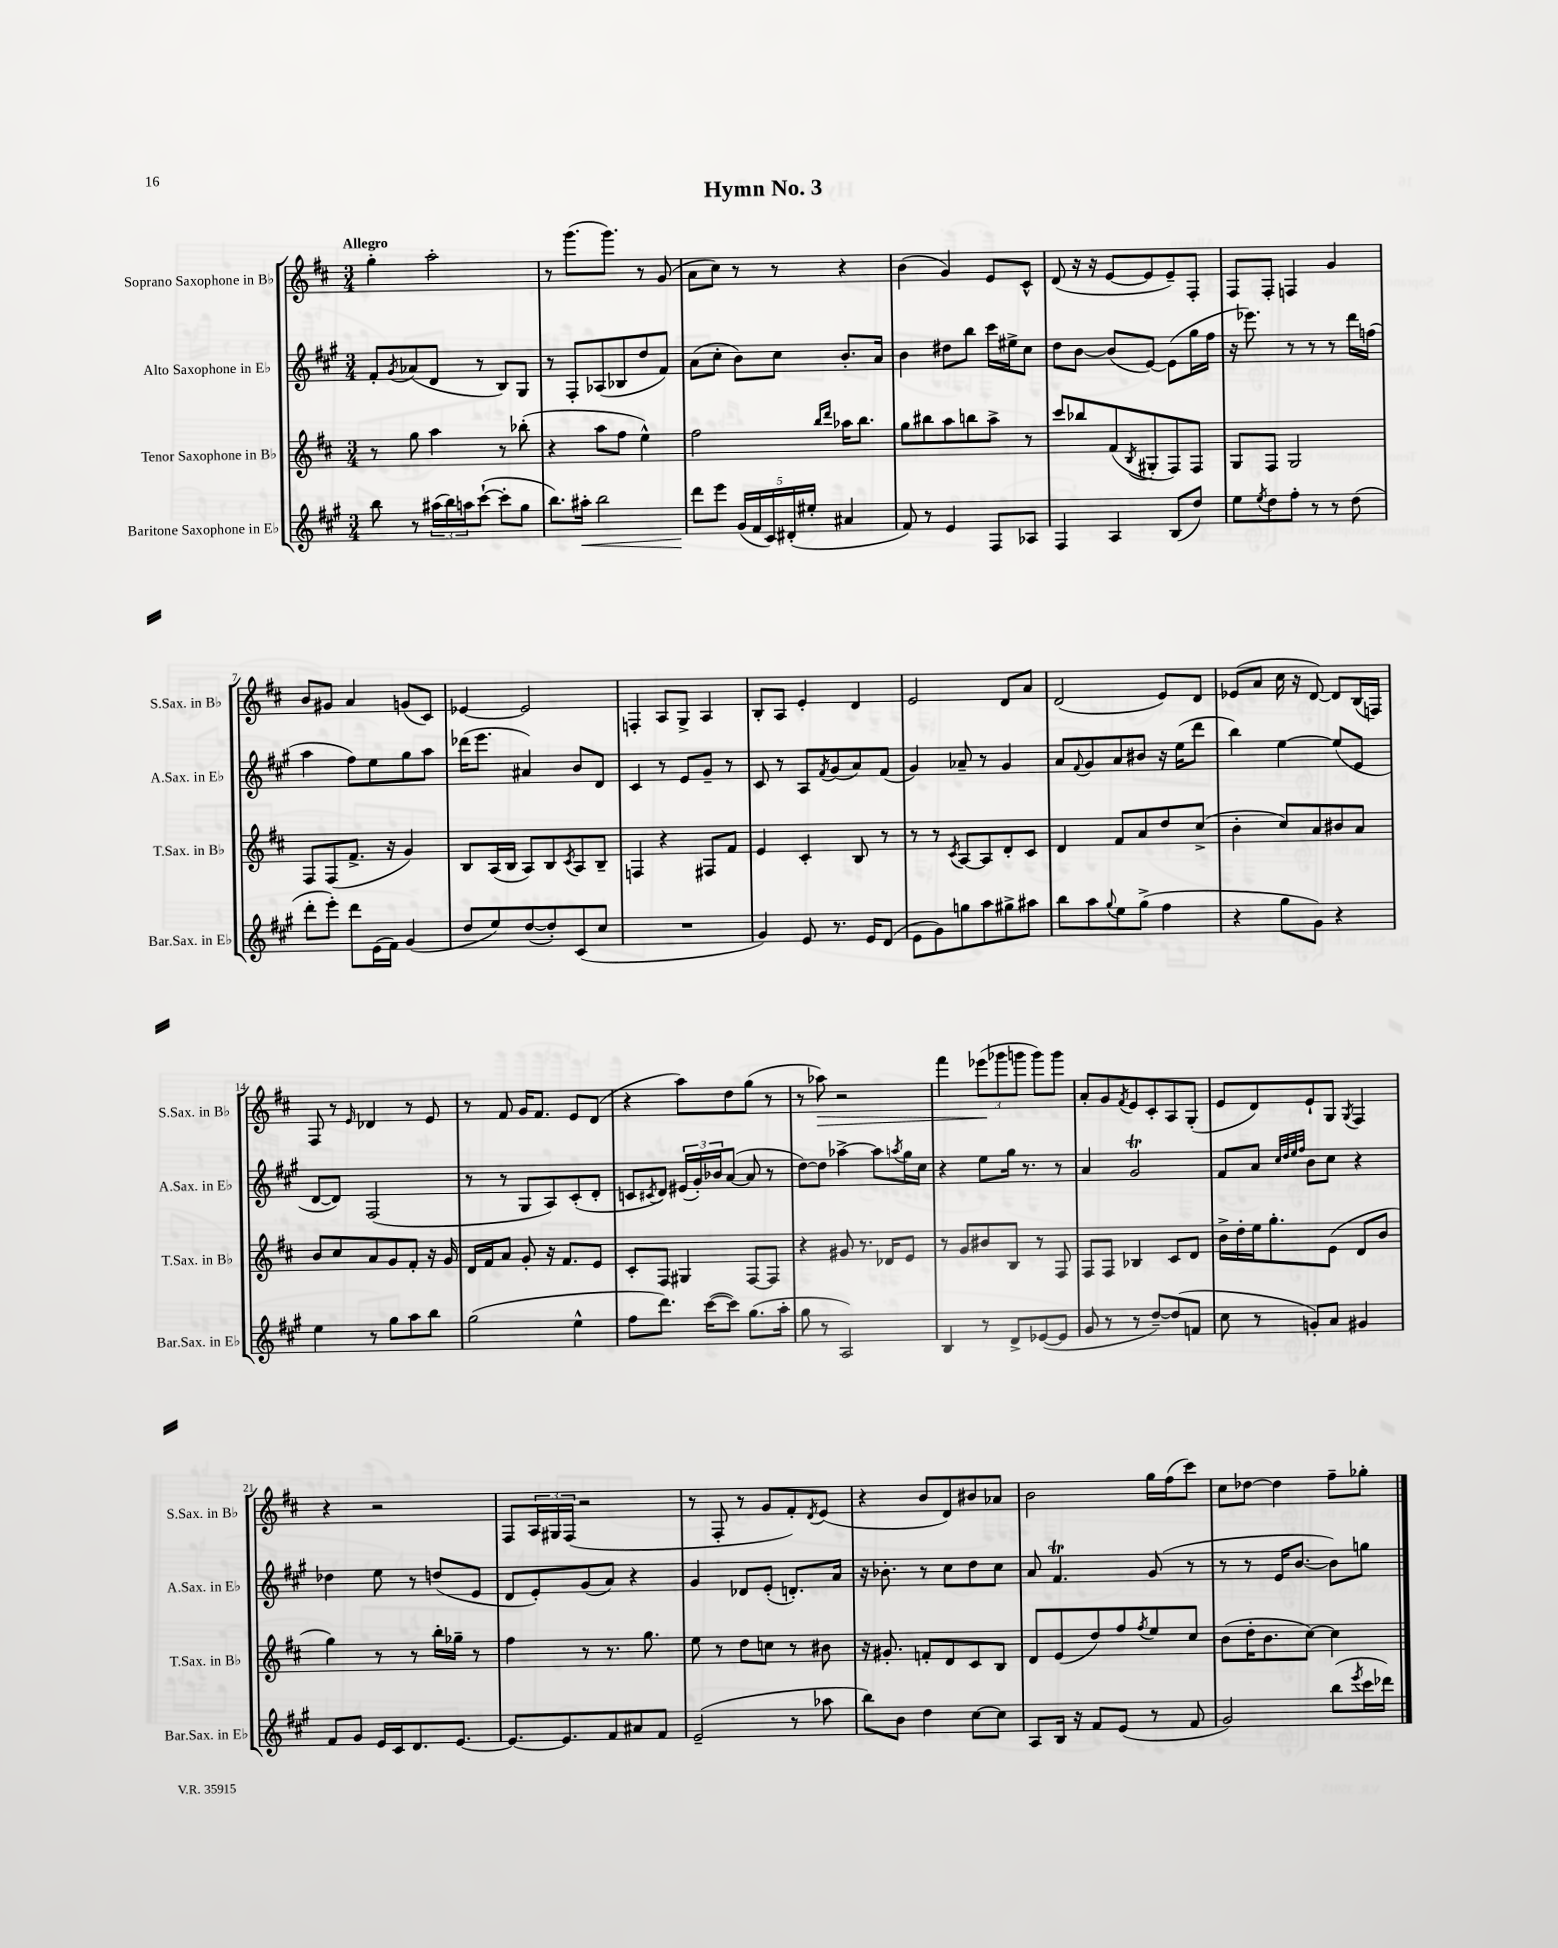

**kern	**kern	**kern	**kern
*staff4	*staff3	*staff2	*staff1
*clefG2	*clefG2	*clefG2	*clefG2
*k[f#c#g#]	*k[f#c#]	*k[f#c#g#]	*k[f#c#]
*M3/4	*M3/4	*M3/4	*M3/4
8bb	8r	8f#'	4gg'
.	.	8qg#	.
8r	8gg	(8a-	.
(24aa#	4aa	8d	2aa'
24bb)	.	.	.
24aa	.	.	.
([8ccc#`	.	8r	.
8ccc#']	8r	8B)	.
8gg#	(8bb-'	8G#	.
=	=	=	=
8.bb)	4r	8r	8r
.	.	8F#'	(8.ggg
16aa#'	.	.	.
2bb	8aa	(8A-	.
.	.	.	8.ggg)
.	8ff#	8B-	.
.	4ee^^)	8dd	8r
.	.	8f#)	(8g
=	=	=	=
8ddd	2ff#	(8a	8a
8eee	.	8cc#'	8cc#)
(20g#	.	8b)	8r
20f#	.	.	.
20c#)	.	.	.
.	.	8cc#	8r
(20d#'	.	.	.
20ee#'	.	.	.
.	16qqbb	.	.
.	16qqddd	.	.
4a#	16aa-	8.b'	4r
.	8.bb	.	.
.	.	16a	.
=	=	=	=
8f#)	8gg	4b	(4b
8r	8bb#	.	.
4e	8aa	8dd#	4g)
.	8bb	8bb	.
8F#	8aa^	16ccc#	8e
.	.	16ee#^	.
8A-	8r	8cc#	8c#^^
=	=	=	=
4F#	8ccc#	8dd	(8d
.	8bb-	[8b	16r
.	.	.	16r
4A	(8f#	(8b]	[8e
.	8qB	.	.
.	8G#'	[8e)	8e]
(8B	8F#)	(8e]	8e~)
8dd)	8F#	16gg#	8F#'
.	.	16ff#	.
=	=	=	=
8ee	8G	16r	8F#
.	.	8.eee-)	.
8qee	.	.	.
8dd	8F#	.	8F#'
8ff#'	2G	8r	4F
8r	.	8r	.
8r	.	8r	4g
(8dd	.	16ddd	.
.	.	(16ff	.
=	=	=	=
8ddd'	8F#	4aa	8b
8eee')	(8F#	.	8g#
8ddd	8.f#^	8ff#)	4a
(16e	.	8ee	.
16f#)	16r	.	.
(4g#	4g)	8gg#	(8g
.	.	8aa	8c#)
=	=	=	=
8dd	8B	(16ddd-	[4e-
.	.	8.eee	.
8ee)	(16A	.	.
.	16B	.	.
([8dd	8A)	4a#)	2e-]
8dd'])	8B	.	.
.	8qc#	.	.
(8c#	8A	8b	.
8cc#	8B~	8d	.
=	=	=	=
2.r	4F	4c#	4F'
.	4r	8r	8A
.	.	8e	8G^
.	8F#	8g#~	4A
.	8f#	8r	.
=	=	=	=
4g#)	4e	8c#	8B'
.	.	8r	8A
8e	4c#'	8A	4e'
.	.	8qf#	.
8.r	.	(8g#	.
.	8B	8a)	4d
16e	.	.	.
(8d	8r	(8f#	.
=	=	=	=
8e	8r	4g#)	2e
8g#)	8r	.	.
.	8qc#	.	.
8gg	[8A	8a-~	.
8aa	8A]	8r	.
8gg#^	8d'	4g#	8d
8aa#	8c#	.	8a
=	=	=	=
8bb	4d	8a	(2d
.	.	8qqf#	.
8aa	.	8g#	.
8qqgg#	.	.	.
8ee	8f#	8a	.
(8gg#^	8a	8b#	.
4ff#	8dd	16r	8e)
.	.	(16ee	.
.	(8cc#^	8ddd	8d
=	=	=	=
4r	4b'	4bb)	(8e-
.	.	.	8a
8gg#	8cc#)	[4ee	16cc#
.	.	.	16r
8g#)	8a	.	[8d)
4r	8b#	(8ee]	8d]
.	8a	8e	(16B
.	.	.	16F)
=	=	=	=
4ee	8b	[8d	8F#
.	8cc#	8d])	8r
.	.	.	16qqe
8r	8a	(2F#	4d-
8gg#	8g	.	.
8aa	8f#'	.	8r
8bb	16r	.	8e
.	16g	.	.
=	=	=	=
(2gg#	16d	8r	8r
.	16f#	.	.
.	8a	8r	8f#
.	8g'	8G#	16g
.	.	.	8.f#
.	16r	8A)	.
.	8.f#	.	.
4ee^^	.	(8c#'	8e
.	8e	8d'	(8d
=	=	=	=
8ff#	8c#'	8c	4r
.	.	8qc#	.
8.ddd)	8F#	8d)	.
.	4G#	(24e#	8aa)
.	.	24g#')	.
([16ccc#	.	.	.
.	.	24b-	.
8ccc#])	.	([8a	8dd
(8.gg#	[8F#	8a]	(8gg
.	8F#]	8r	8r
16aa'	.	.	.
=	=	=	=
8gg#	4r	[8dd)	8r
8r	.	8dd]	8aa-)
2A)	8g#	[4aa-^	2r
.	8.r	.	.
.	.	8aa-]	.
.	16d-	.	.
.	.	8qaa	.
.	8e	16gg#	.
.	.	16cc#	.
=	=	=	=
4B	8r	4r	4fff#
.	8g	.	.
8r	8b#	8ee	(12eee-
.	.	.	12ggg-
8d^	8B	16gg#	.
.	.	.	12ggg
.	.	8.r	.
([8e-	8r	.	8ggg)
8e-]	8F#	8r	8ggg
=	=	=	=
8g#	8F#	4a	8a'
8r	8F#	.	8g
.	.	.	8qf#
8r	4B-	2g#	8e
[8dd~)	.	.	8c#'
(8dd]	8c#	.	8A
8f	8d	.	(8G'
=	=	=	=
8cc#	16b^	8f#	8e
.	16dd'	.	.
8r	16ee	8a	8d)
.	8.gg'	.	.
.	.	32qqcc#	.
.	.	32qqdd	.
.	.	32qqee	.
.	.	32qqff#	.
8g')	.	8b	8e`
8a	(8e	8cc#	8G
.	.	.	8qG
4g#	8d	4r	4F#
.	8b	.	.
=	=	=	=
8f#	4gg)	4dd-	4r
8g#	.	.	.
16e	8r	8ee	2r
16c#	.	.	.
8.d	8r	8r	.
.	16bb'	(8dd	.
[8.e	16gg-~	.	.
.	8r	8e	.
=	=	=	=
8.e_	4ff#	8d	8F#
.	.	8e')	24A
.	.	.	24G#
8.e]	.	.	.
.	.	.	(24F#
.	8r	(8g#	2r
8f#	8.r	8a)	.
8a#	.	4r	.
.	8.gg	.	.
8f#	.	.	.
=	=	=	=
(2e~	8ee	4g#	8r
.	8r	.	8F#'
.	8dd	8d-	8r
.	8cc	(8e'	8g
8r	8r	8.d')	8f#')
.	.	.	8qd
8aa-	8b#	.	(8e
.	.	16a	.
=	=	=	=
8bb)	16r	16r	4r
.	8.g#'	8.b-'	.
8b	.	.	.
4dd	8f'	8r	8b
.	8d	8cc#	8d)
[8cc#	8c#	8dd	8b#
8cc#]	8B	8cc#	8a-
=	=	=	=
8A	8d	8a	2b
16B	(8e	4.f#	.
16r	.	.	.
8f#	8dd)	.	.
(8e	8ff#	.	.
.	8qff#	.	.
8r	8ee	(8g#	16gg
.	.	.	(16ff#
8f#	8cc#	8r	8ccc#)
=	=	=	=
2g#)	(8b	8r	8cc#
.	16dd'	8r	[8dd-
.	8.b	.	.
.	.	16e	4dd-]
.	.	[8.b	.
.	[8cc#)	.	.
(8bb	4cc#]	8b])	8ff#~
8qeee	.	.	.
16ccc#	.	8gg	8gg-'
16ddd-)	.	.	.
==	==	==	==
*-	*-	*-	*-
